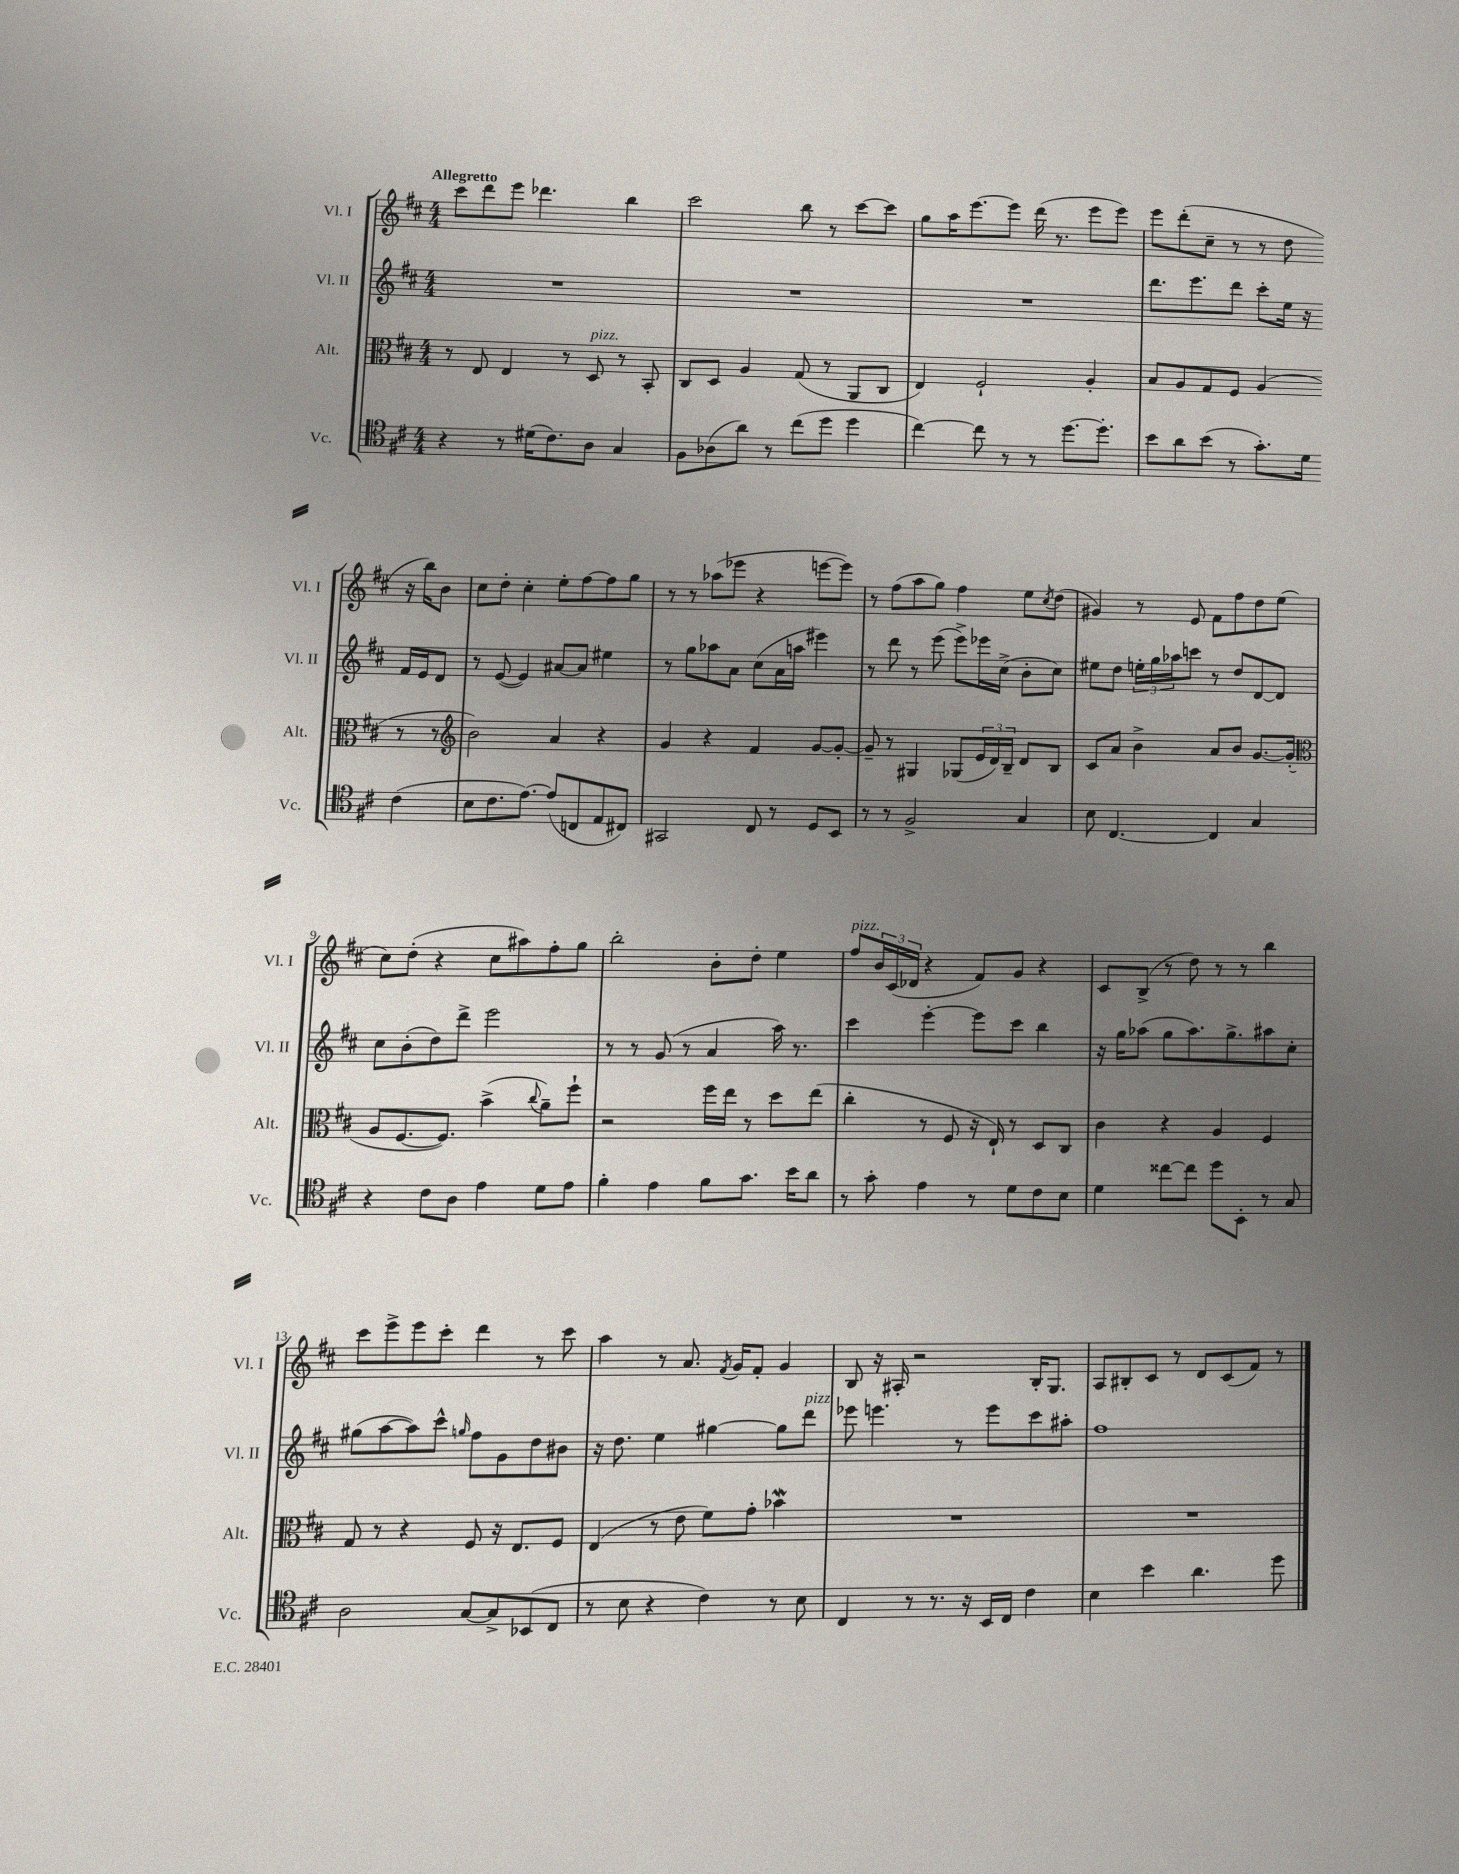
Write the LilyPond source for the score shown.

<<
\new StaffGroup <<
\new Staff = "s0" \with { instrumentName = "Vl. I" shortInstrumentName = "Vl. I" } {
    \clef treble \key d \major \numericTimeSignature \time 4/4 \tempo "Allegretto"
    cis'''8 d'''8 e'''8 des'''4. b''4 |
    cis'''2 b''8 r8 cis'''8~ cis'''8 |
    g''8 a''16 e'''8.~ e'''8 d'''16( r8. e'''8 e'''8) |
    e'''8 d'''8-.( cis''8-- r8 r8 d''8 r16 b''16) b'8 |
    cis''8 d''8-. cis''4-. e''8-. fis''8~ fis''8 g''8 |
    r8 r8 aes''8( ees'''8 r4 e'''8~ e'''8) |
    r8 fis''8( a''8 g''8) fis''4 e''8 \acciaccatura { cis''8 } d''8( |
    gis'4) r8 e'8 fis'8 fis''8 d''8 e''8( |
    cis''8) d''8-.( r4 cis''8 ais''8) fis''8-. g''8 |
    b''2-. b'8-. d''8-. e''4 |
    fis''8^\markup { \italic "pizz." } \tuplet 3/2 { b'16 cis'16( des'16 } r4 fis'8) g'8 r4 |
    cis'8 b8->( r8 d''8) r8 r8 b''4 |
    cis'''8 e'''8-> e'''8 cis'''8-. d'''4 r8 cis'''8 |
    a''4 r8 a'8. \acciaccatura { fis'8 } g'16 fis'8-. g'4 |
    b8 r16 ais16-. r2 b16-. g8. |
    a8 bis8-. cis'8 r8 d'8 cis'8( fis'8) r8 \bar "|." |
}
\new Staff = "s1" \with { instrumentName = "Vl. II" shortInstrumentName = "Vl. II" } {
    \clef treble \key d \major \numericTimeSignature \time 4/4
    R1 |
    R1 |
    R1 |
    d'''8. e'''8. d'''8 cis'''8-. e''16 r16 fis'16 e'16 d'8 |
    r8 e'8~( e'4) ais'8~ ais'8 eis''4 |
    r8 g''8 aes''8 a'8 cis''8( a'16 a''16 eis'''4) |
    r8 d'''8 r8 e'''8( e'''8->) ees'''16 cis''16->( b'8-. cis''8) |
    eis''8 d''8 \tuplet 3/2 { e''16-. g''16 aes''16 } c'''8 r8 d''8 d'8~ d'8 |
    cis''8 b'8-.( d''8) d'''8-> e'''2 |
    r8 r8 g'8( r8 a'4 a''16) r8. |
    cis'''4 e'''4~-. e'''8 cis'''8 b''4 |
    r16 g''16 aes''8( g''8 aes''8.) g''8.-> ais''8 cis''8-. |
    gis''8( a''8~ a''8) cis'''8-^ \grace { g''16 } fis''8 g'8 d''8 bis'8 |
    r16 d''8. e''4 gis''4~ gis''8 d'''8^\markup { \italic "pizz." } |
    ees'''8 e'''4. r8 e'''8 cis'''8 ais''8-. |
    fis''1 \bar "|." |
}
\new Staff = "s2" \with { instrumentName = "Alt." shortInstrumentName = "Alt." } {
    \clef alto \key d \major \numericTimeSignature \time 4/4
    r8 e8 e4 r8 d8^\markup { \italic "pizz." } r8 b,8-. |
    cis8 d8 a4 g8( r8 a,8 cis8 |
    e4) fis2-! a4-. |
    b8 a8 g8 fis8 a4( r8 r8 |
    \clef treble b'2) a'4 r4 |
    g'4 r4 fis'4 g'8~ g'8~-. |
    g'8-- r8 gis4 ges8( \tuplet 3/2 { e'16 d'16) b16-- } d'8 b8 |
    cis'8 a'8 b'4-> a'8 b'8 g'8.~ g'16-.( |
    \clef alto a8 fis8.~ fis8.) b'4->( \appoggiatura { cis''8 } a'8--) fis''8-! |
    r2 fis''16 e''16 r8 d''8 e''8( |
    cis''4-. r8 fis8 r16 e16-!) r8 d8 cis8 |
    cis'4 r4 a4 fis4 |
    g8 r8 r4 fis8 r16 e8. fis8 |
    e4( r8 e'8 fis'8) g'8-. bes'4\mordent |
    R1 |
    R1 \bar "|." |
}
\new Staff = "s3" \with { instrumentName = "Vc." shortInstrumentName = "Vc." } {
    \clef tenor \key d \major \numericTimeSignature \time 4/4
    r4 r8 dis'16( cis'8.) a8 g4 |
    fis8 aes8( a'8) r8 cis''8( d''8 d''4 |
    cis''4~) cis''8 r8 r8 d''8.~ d''8.-. |
    b'8 a'8 b'8( r8 g'8.-.) d'16 cis'4( |
    b8 cis'8. e'8.~) e'8( c8 e8 cis8) |
    gis,2 cis8 r8 d8 b,8 |
    r8 r8 fis2-> g4 |
    b8 cis4.~ cis4 g4 |
    r4 cis'8 a8 e'4 d'8 e'8 |
    fis'4-. e'4 fis'8 g'8. b'16 a'8 |
    r8 g'8-. e'4 r8 d'8 cis'8 b8 |
    d'4 cisis''8~ cisis''8 d''8 b,8-. r8 g8 |
    a2 g8~ g8-> bes,8( cis8 |
    r8 b8 r4 cis'4) r8 b8 |
    cis4 r8 r8. r16 b,16 cis16 cis'4 |
    b4 b'4 a'4. d''8 \bar "|." |
}
>>
>>
